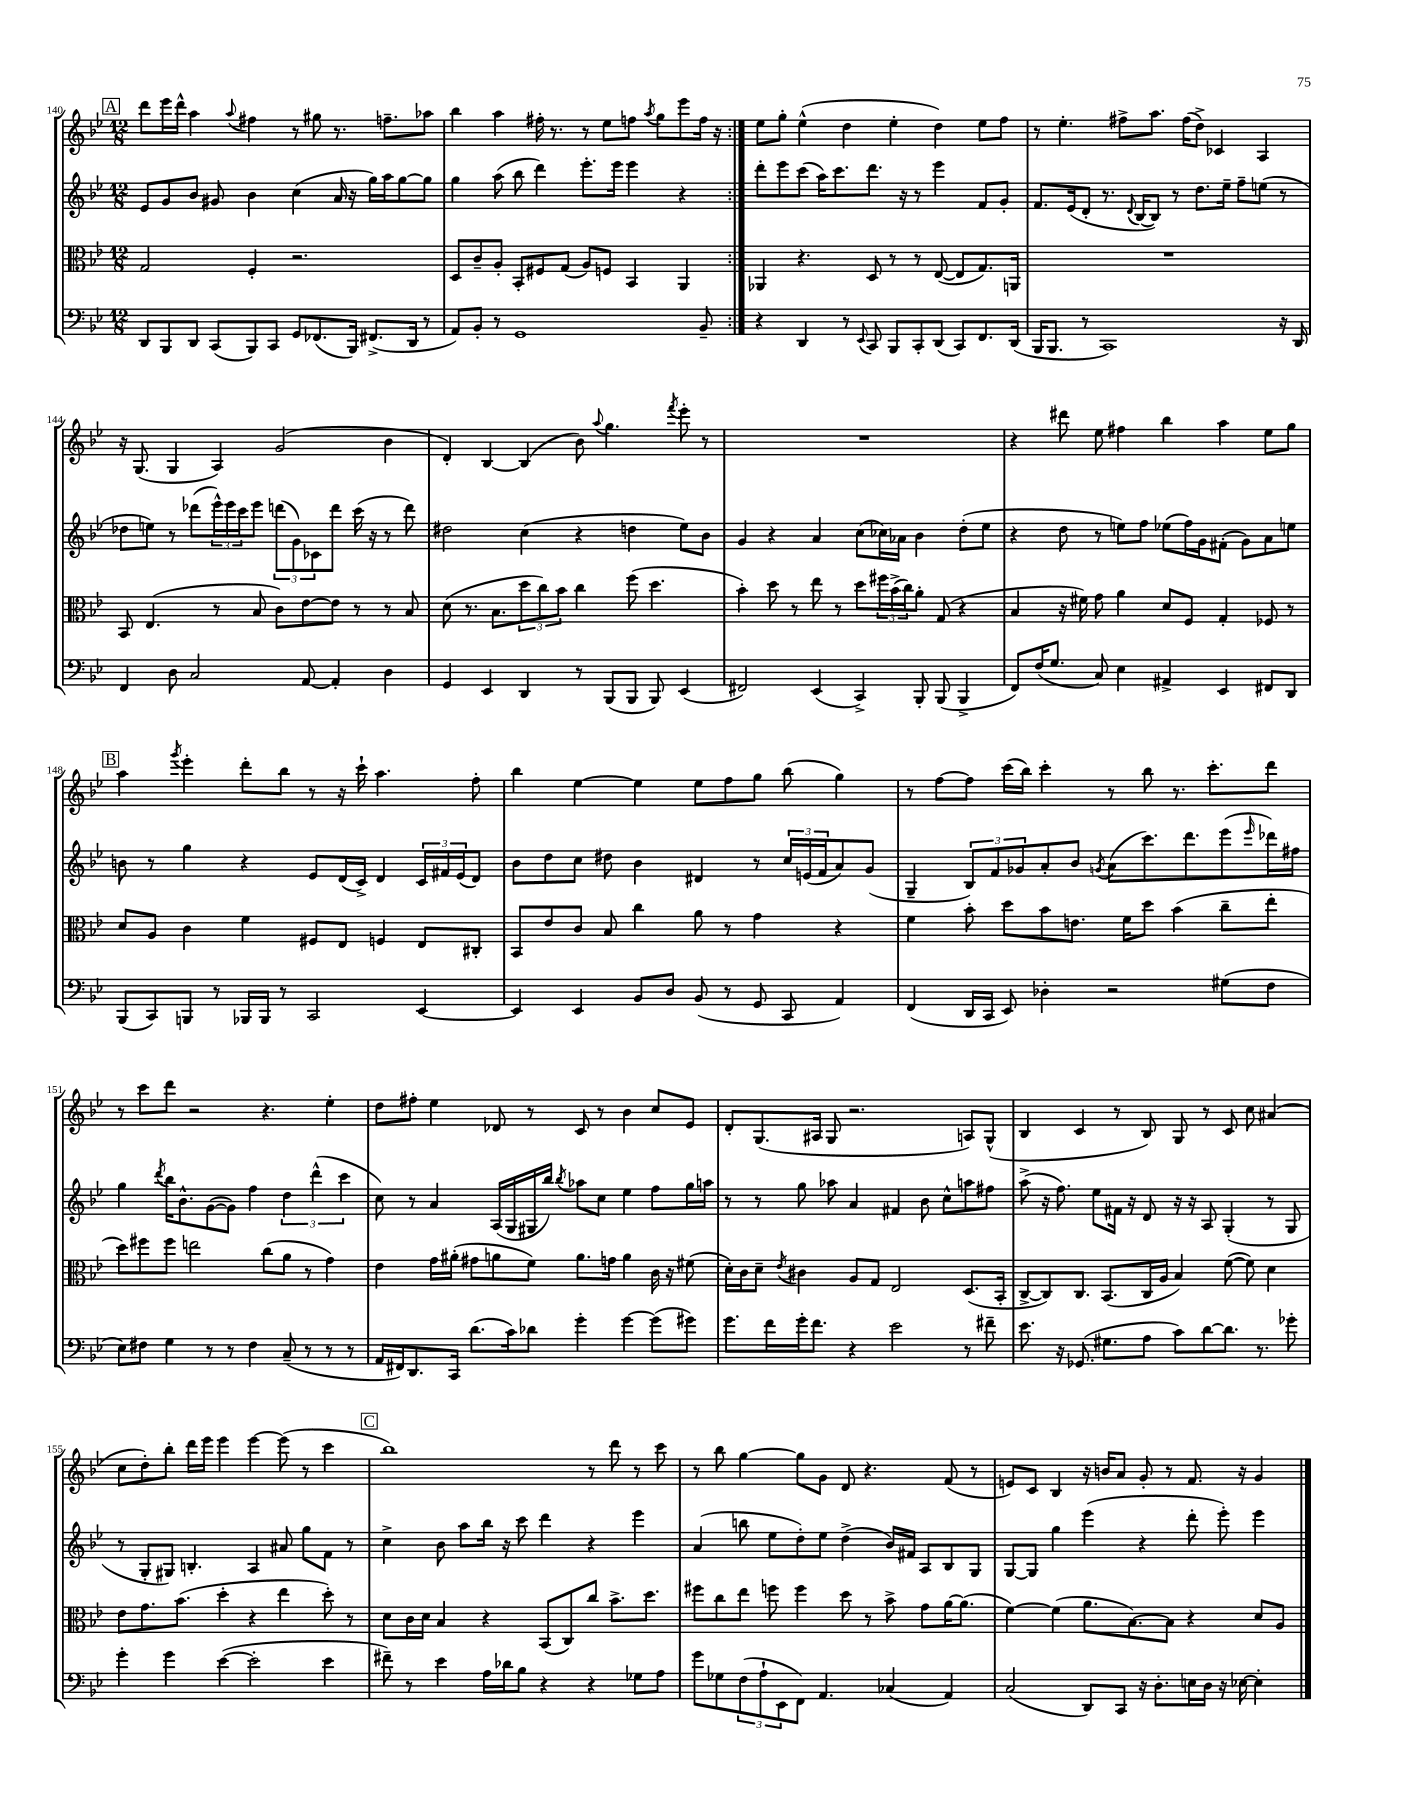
<<
\new StaffGroup <<
\new Staff = "s0" {
    \clef treble \key bes \major \numericTimeSignature \time 12/8
    \repeat volta 2 { \mark \markup { \box "A" } d'''8 ees'''16 d'''16-^ a''4 \appoggiatura { a''8 } fis''4 r8 gis''8 r8. f''8.-- aes''8 |
    bes''4 a''4 fis''16-. r8. r8 ees''8 f''8 \acciaccatura { a''8 } g''8 ees'''8 f''16 r16 | }
    ees''8 g''8-. ees''4-^( d''4 ees''4-. d''4) ees''8 f''8 |
    r8 ees''4.-. fis''8-> a''8. fis''16( d''8->) ces'4 a4 |
    r16 g8.( g4 a4) g'2( bes'4 |
    d'4-.) bes4~ bes4( bes'8) \appoggiatura { a''8 } g''4. \acciaccatura { f'''8 } ees'''8-. r8 |
    R1. |
    r4 dis'''8 ees''8 fis''4 bes''4 a''4 ees''8 g''8 |
    \mark \markup { \box "B" } a''4 \acciaccatura { g'''8 } ees'''4-. d'''8-. bes''8 r8 r16 c'''16-! a''4. f''8-. |
    bes''4 ees''4~ ees''4 ees''8 f''8 g''8 bes''8( g''4) |
    r8 f''8~ f''8 c'''16( bes''16) c'''4-. r8 bes''8 r8. c'''8.-. d'''8 |
    r8 c'''8 d'''8 r2 r4. ees''4-. |
    d''8 fis''8-. ees''4 des'8 r8 c'8 r8 bes'4 c''8 ees'8 |
    d'8-. g8.( ais16 g8 r2. a8) g8-^( |
    bes4 c'4 r8 bes8) g8 r8 c'8 c''8 ais'4( |
    c''8 d''8-.) bes''8-. d'''16 ees'''16 ees'''4 ees'''4~ ees'''8( r8 c'''4 |
    \mark \markup { \box "C" } bes''1) r8 d'''8 r8 c'''8 |
    r8 bes''8 g''4~ g''8 g'8 d'8 r4. f'8( r8 |
    e'8) c'8 bes4 r16 b'16 a'8 g'8-. r8 f'8. r16 g'4 \bar "|." |
}
\new Staff = "s1" {
    \clef treble \key bes \major \numericTimeSignature \time 12/8
    \repeat volta 2 { \mark \markup { \box "A" } ees'8 g'8 bes'8 gis'8 bes'4 c''4( a'16 r16 g''16) a''16 g''8~ g''8 |
    g''4 a''8( bes''8 d'''4) ees'''8.-. ees'''16 ees'''4 r4 | }
    d'''8-. ees'''8 c'''8( a''16) c'''8. d'''8. r16 r8 ees'''4 f'8 g'8-. |
    f'8. ees'16( d'8-. r8. \appoggiatura { d'8 } bes16~ bes8) r8 d''8. ees''16-- f''8-- e''8( r8 |
    des''8 e''8) r8 des'''8( \tuplet 3/2 { ees'''16-^) ees'''16 c'''16 } ees'''8 \tuplet 3/2 { d'''8( g'8) ces'8 } d'''8 c'''16( r16 r8 d'''8) |
    dis''2 c''4( r4 d''4 ees''8) bes'8 |
    g'4 r4 a'4 c''8( ces''16) aes'16 bes'4 d''8-.( ees''8 |
    r4 d''8 r8 e''8) f''8 ees''8( f''16) g'16 fis'8-.( g'8) a'8 e''8 |
    \mark \markup { \box "B" } b'8 r8 g''4 r4 ees'8 d'16( c'16->) d'4 \tuplet 3/2 { c'16 fis'16 ees'16( } d'8) |
    bes'8 d''8 c''8 dis''8 bes'4 dis'4 r8 \tuplet 3/2 { c''16 e'16( f'16 } a'8) g'8( |
    g4-- \tuplet 3/2 { bes8) f'8 ges'8 } a'8-. bes'8 \acciaccatura { g'8 } a'8( c'''8.) d'''8. ees'''8( \grace { ees'''16 } des'''16) fis''16 |
    g''4 \acciaccatura { d'''8 } bes''16 bes'8.-^ g'8~( g'8) f''4 \tuplet 3/2 { d''4 d'''4-^( c'''4 } |
    c''8) r8 a'4 a16( g16 gis16 bes''16) \acciaccatura { bes''8 } aes''8 c''8 ees''4 f''8 g''16 a''16 |
    r8 r8 g''8 aes''8 a'4 fis'4 bes'8 c''8-^ a''8 fis''8 |
    a''8->( r16 f''8.) ees''8 fis'16 r16 d'8 r16 r16 a8 g4-.( r8 g8 |
    r8 g8-. gis8) b4.-. a4 ais'8 g''8 f'8 r8 |
    \mark \markup { \box "C" } c''4-> bes'8 a''8 bes''16 r16 c'''8 d'''4 r4 ees'''4 |
    a'4( b''8 ees''8 d''8-.) ees''8 d''4->( bes'16) fis'16 a8 bes8 g8 |
    g8~ g8 g''4 ees'''4( r4 d'''8-. ees'''8-.) ees'''4 \bar "|." |
}
\new Staff = "s2" {
    \clef alto \key bes \major \numericTimeSignature \time 12/8
    \repeat volta 2 { \mark \markup { \box "A" } g2 f4-. r2. |
    d8 c'8-- a8-. bes,8-. fis8 g8( a8) f8 bes,4 a,4 | }
    aes,4 r4. d8 r8 r8 ees8~( ees8 g8.) a,16 |
    R1. |
    bes,8 ees4.( r8 bes8 c'8) ees'8~ ees'8 r8 r8 bes8 |
    d'8( r8. bes8. \tuplet 3/2 { d''8 c''8) bes'8 } c''4 f''8( d''4. |
    bes'4-.) d''8 r8 ees''8 r8 d''8 \tuplet 3/2 { fis''16 bes'16->( c''16) } a'8-. g8( r4 |
    bes4 r16 fis'16) g'8 a'4 d'8 f8 g4-. fes8 r8 |
    \mark \markup { \box "B" } d'8 a8 c'4 f'4 fis8 ees8 f4 ees8 cis8-. |
    bes,8 ees'8 c'8 bes8 c''4 a'8 r8 g'4 r4 |
    f'4 bes'8-. d''8 bes'8 e'8. f'16 d''8 bes'4( c''8-- ees''8-. |
    d''8) fis''8 fis''8 e''2 c''8( a'8 r8 g'4) |
    ees'4 g'16 ais'16-.( gis'8 a'8 f'8) a'8. g'16 a'4 c'16 r16 fis'8( |
    d'16-.) c'16 d'8-- \acciaccatura { ees'8 } cis'4 a8 g8 ees2 d8.( bes,16-. |
    c8~-> c8) c8. bes,8.( c16 a16 bes4) f'8~( f'8) d'4 |
    ees'8 g'8. bes'8.( d''4-. r4 ees''4 d''8-.) r8 |
    \mark \markup { \box "C" } d'8 c'16 d'16 bes4 r4 bes,8( c8) c''8 bes'8.-> d''8. |
    fis''8 c''8 ees''8 f''8 f''4 d''8 r8 bes'8-> g'8 a'16~ a'8.( |
    f'4~) f'4( a'8. bes8.~) bes8 r4 d'8 a8 \bar "|." |
}
\new Staff = "s3" {
    \clef bass \key bes \major \numericTimeSignature \time 12/8
    \repeat volta 2 { \mark \markup { \box "A" } d,8 bes,,8 d,8 c,8( bes,,8) c,8 g,8 fes,8.( bes,,16) fis,8.->( d,16 r8 |
    a,8) bes,8-. r8 g,1 bes,8-- | }
    r4 d,4 r8 \appoggiatura { ees,8 } c,8 bes,,8 c,8-. d,8( c,8) f,8. d,16( |
    bes,,16 bes,,8. r8 c,1) r16 d,16 |
    f,4 d8 c2 a,8~ a,4-. d4 |
    g,4 ees,4 d,4 r8 bes,,8( bes,,8 bes,,8) ees,4( |
    fis,2) ees,4( c,4->) bes,,8-. bes,,8( bes,,4-> |
    f,8) f16( g8. c8) ees4 ais,4-> ees,4 fis,8 d,8 |
    \mark \markup { \box "B" } bes,,8( c,8) b,,8 r8 bes,,16 bes,,16 r8 c,2 ees,4~ |
    ees,4 ees,4 bes,8 d8 bes,8( r8 g,8 c,8 a,4) |
    f,4( d,16 c,16 ees,8) des4-. r2 gis8( f8 |
    ees8) fis8 g4 r8 r8 fis4 c8--( r8 r8 r8 |
    a,16 fis,16) d,8. c,16 d'8.( c'16) des'8 g'4-. g'4~ g'8( gis'8) |
    g'8. f'16 g'16-. f'8. r4 ees'2 r8 fis'8-- |
    ees'8. r16 ges,8.( gis8. a8 c'8) d'8~ d'8. r8. ges'8-. |
    g'4-. g'4 ees'4~( ees'2-. ees'4 |
    \mark \markup { \box "C" } fis'8--) r8 ees'4 a16 des'16 bes8 r4 r4 ges8 a8 |
    g'8 ges8 \tuplet 3/2 { f8( a8-! ees,8 } f,8) a,4. ces4( a,4) |
    c2( d,8) c,8 r16 d8.-. e16 d16 r16 ees16~ ees4-. \bar "|." |
}
>>
>>
\layout { \context { \Score currentBarNumber = #140 } }
